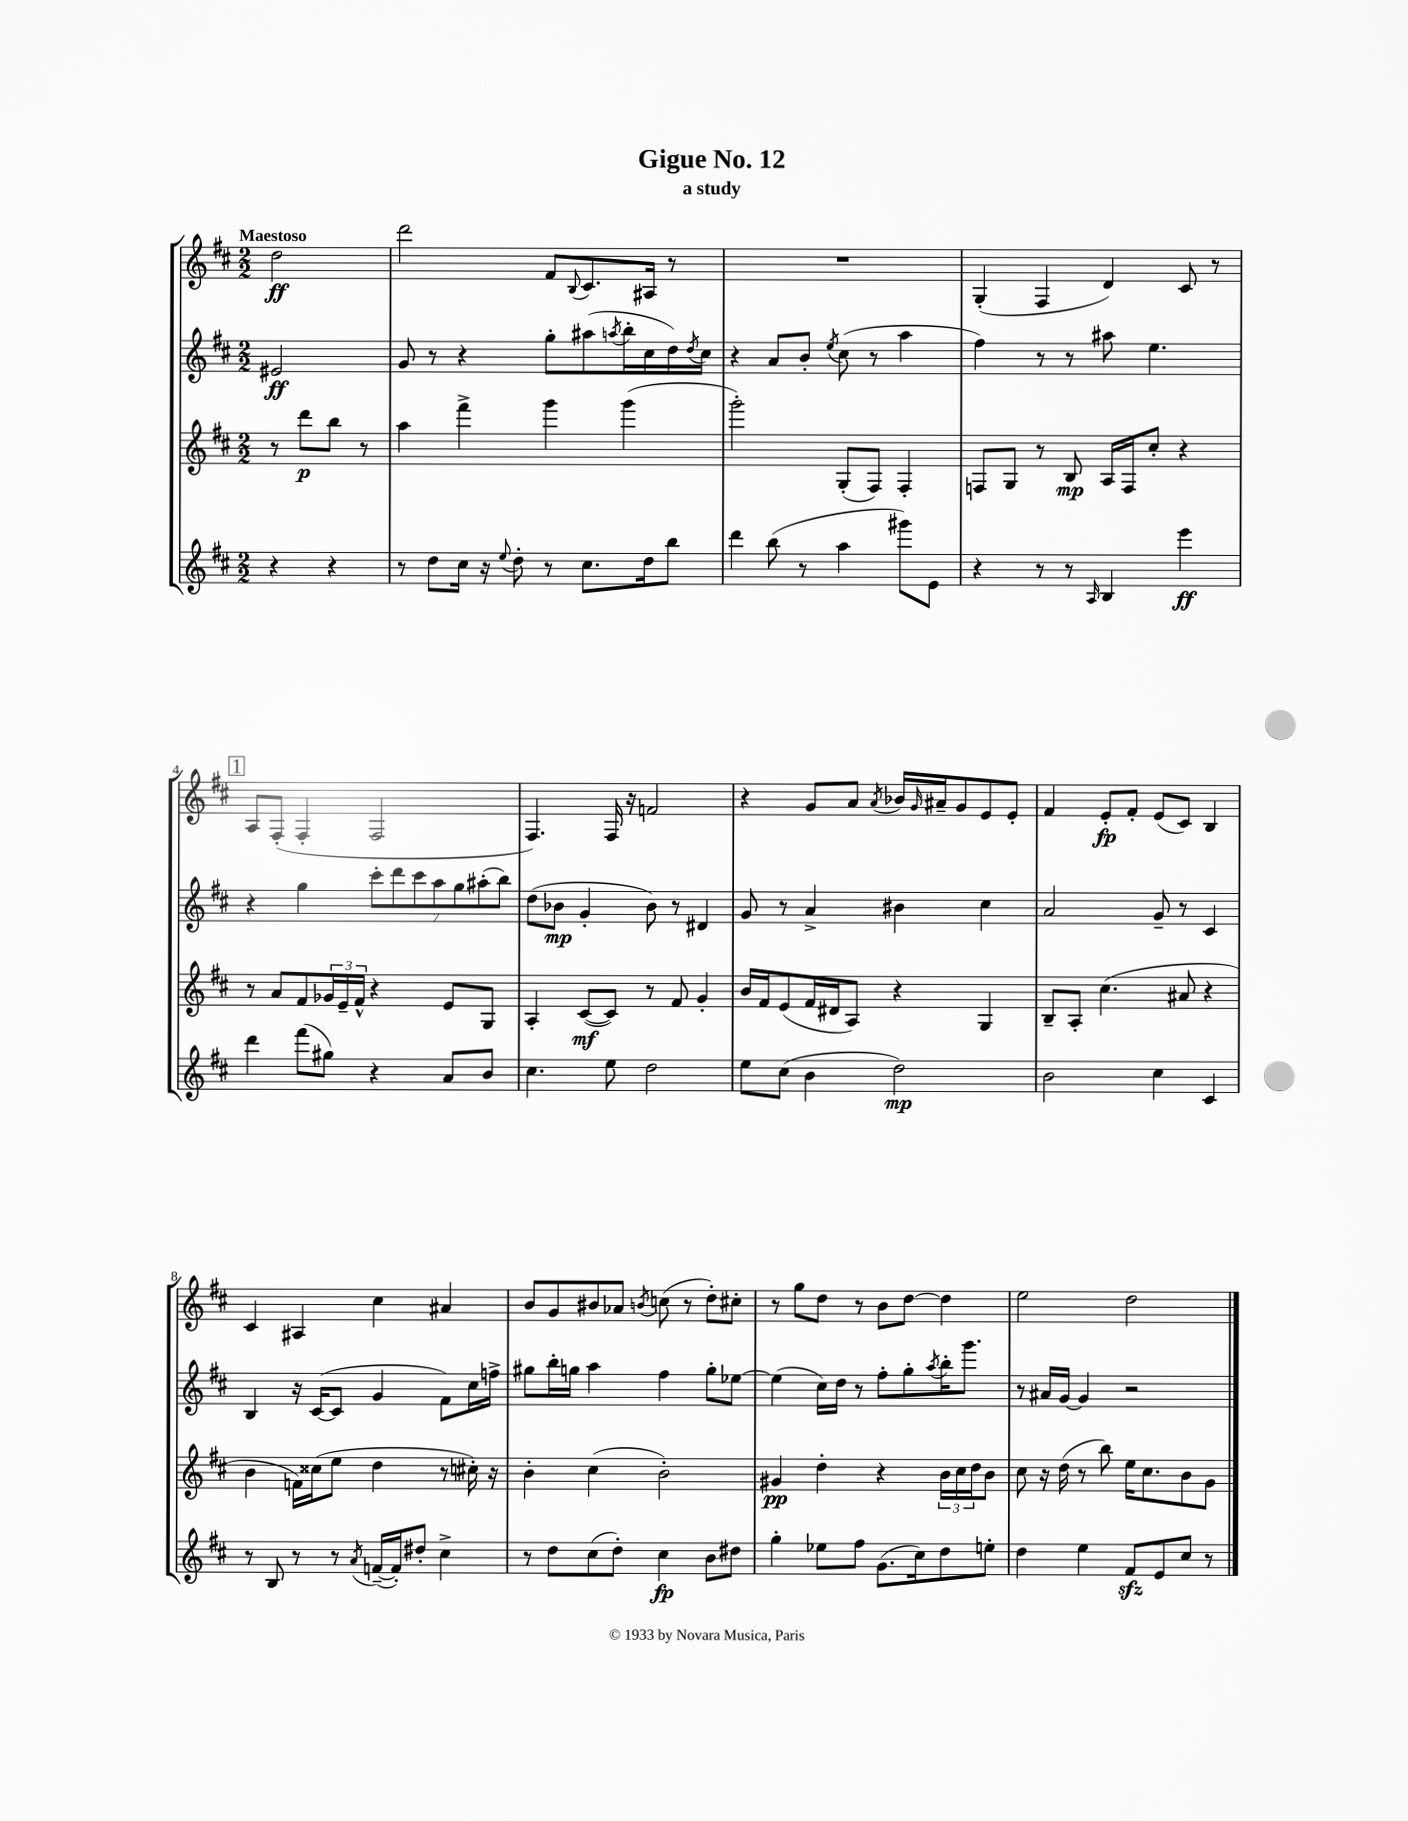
\header { title = "Gigue No. 12" subtitle = "a study" }
<<
\new StaffGroup <<
\new Staff = "s0" {
    \clef treble \key d \major \numericTimeSignature \time 2/2 \partial 2 \tempo "Maestoso"
    d''2\ff |
    d'''2 fis'8 \appoggiatura { b8 } cis'8. ais16 r8 |
    R1 |
    g4-.( fis4 d'4) cis'8 r8 |
    \mark \markup { \box "1" } a8 fis8-.( fis4-. fis2 |
    fis4.) fis16 r16 f'2 |
    r4 g'8 a'8 \acciaccatura { a'8 } bes'16 \grace { g'16 } ais'16-- g'8 e'8 e'8-. |
    fis'4 e'8-.\fp fis'8-. e'8( cis'8) b4 |
    cis'4 ais4 cis''4 ais'4 |
    b'8 g'8 bis'8 aes'8 \acciaccatura { b'8 } c''8( r8 d''8-.) cis''8-. |
    r8 g''8 d''8 r8 b'8 d''8~ d''4 |
    e''2 d''2 \bar "|." |
}
\new Staff = "s1" {
    \clef treble \key d \major \numericTimeSignature \time 2/2 \partial 2
    eis'2\ff |
    g'8 r8 r4 g''8-. ais''8( \acciaccatura { a''8 } b''16-. cis''16 d''16) \acciaccatura { d''8 } cis''16 |
    r4 a'8 b'8-. \acciaccatura { e''8 } cis''8( r8 a''4 |
    fis''4) r8 r8 ais''8 e''4. |
    \mark \markup { \box "1" } r4 g''4 \tuplet 7/4 { cis'''8-. d'''8 cis'''8 a''8 g''8 ais''8-.( b''8) } |
    d''8( bes'8\mp g'4-. bes'8) r8 dis'4 |
    g'8 r8 a'4-> bis'4 cis''4 |
    a'2 g'8-- r8 cis'4 |
    b4 r16 cis'16~( cis'8 g'4 fis'8) cis''16 f''16-> |
    gis''8 b''16-. g''16 a''4 fis''4 g''8-. ees''8~ |
    ees''4( cis''16) d''16 r8 fis''8-. g''8-. \acciaccatura { a''8 } b''16-. g'''8. |
    r8 ais'16 g'16~ g'4 r2 \bar "|." |
}
\new Staff = "s2" {
    \clef treble \key d \major \numericTimeSignature \time 2/2 \partial 2
    r8 d'''8\p b''8 r8 |
    a''4 fis'''4-> g'''4 g'''4( |
    g'''2-.) g8-.( fis8) fis4-. |
    f8 g8 r8 b8\mp a16 f16 cis''8-. r4 |
    \mark \markup { \box "1" } r8 a'8 fis'8 \tuplet 3/2 { ges'16 e'16-- fis'16-^ } r4 e'8 g8 |
    a4-. cis'8~\mf( cis'8) r8 fis'8 g'4-. |
    b'16 fis'16 e'8( fis'16 dis'16 a8) r4 g4 |
    b8-- a8-. cis''4.( ais'8 r4 |
    b'4 f'16) cisis''16( e''8 d''4 r8 cis''16-.) r16 |
    b'4-. cis''4( b'2-.) |
    gis'4\pp d''4-. r4 \tuplet 3/2 { b'16 cis''16 d''16 } b'8 |
    cis''8 r16 d''16( r8 b''8) e''16 cis''8. b'8 g'8 \bar "|." |
}
\new Staff = "s3" {
    \clef treble \key d \major \numericTimeSignature \time 2/2 \partial 2
    r4 r4 |
    r8 d''8 cis''16 r16 \appoggiatura { e''8 } d''8-. r8 cis''8. d''16 b''8 |
    d'''4 b''8( r8 a''4 gis'''8) e'8 |
    r4 r8 r8 \grace { a16 } b4 e'''4\ff |
    \mark \markup { \box "1" } d'''4 fis'''8( gis''8) r4 a'8 b'8 |
    cis''4. e''8 d''2 |
    e''8 cis''8( b'4 d''2\mp) |
    b'2 cis''4 cis'4 |
    r8 b8 r8 r8 \acciaccatura { a'8 } f'16~--( f'16-.) dis''8-. cis''4-> |
    r8 d''8 cis''8( d''8-.) cis''4\fp b'8 dis''8 |
    g''4-. ees''8 fis''8 g'8.( cis''16) d''8 e''8-. |
    d''4 e''4 fis'8\sfz e'8 cis''8 r8 \bar "|." |
}
>>
>>
